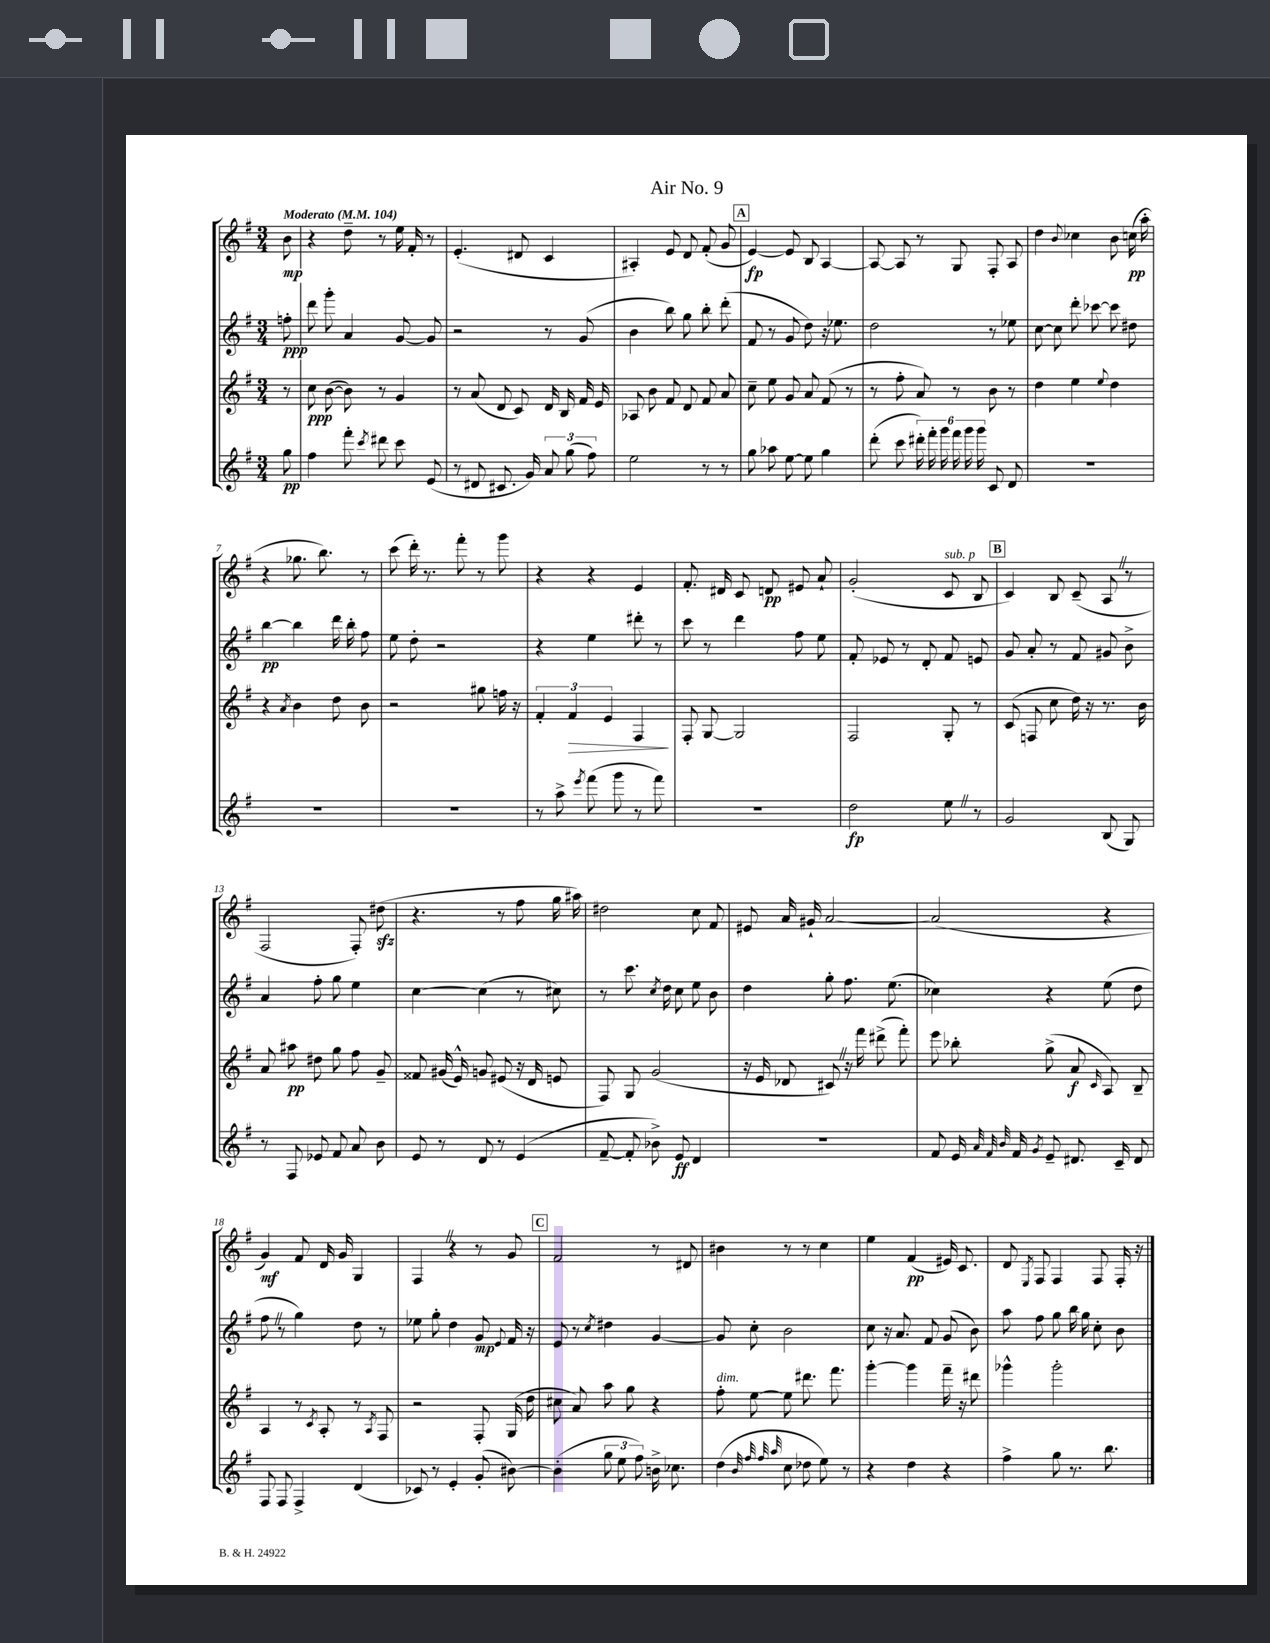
\header { title = "Air No. 9" }
<<
\new StaffGroup <<
\new Staff = "s0" {
    \clef treble \key g \major \numericTimeSignature \time 3/4 \partial 8 \tempo "Moderato" 4 = 104
    \autoBeamOff b'8\mp |
    r4 d''8-- r8 e''16 fis'16-. r8 |
    e'4.-.( dis'8 c'4 |
    ais4-.) e'8 d'8 fis'8-.( g'8 |
    \mark \markup { \box "A" } e'4~\fp) e'8 b8 a4~ |
    a8~ a8 r8 g8 fis8-. a8 |
    d''4 \appoggiatura { b'8 } ces''4 b'8 c''16\pp( a''16-. |
    r4 ges''8. b''8.) r8 |
    c'''8( d'''16-.) r8. fis'''8-. r8 g'''8 |
    r4 r4 e'4 |
    fis'8.-. dis'16 c'8 d'8\pp eis'8 a'8-! |
    g'2-.( c'8^\markup { \italic "sub. p" } b8 |
    \mark \markup { \box "B" } c'4) b8 c'8--( a8 \once \override BreathingSign.text = \markup { \musicglyph "scripts.caesura.straight" } \breathe r8 |
    fis2 fis8-.) dis''8\sfz( |
    r4. r8 fis''8 g''16 ais''16) |
    dis''2 c''8 fis'8 |
    eis'8 a'16 gis'16-! a'2~ |
    a'2( r4 |
    g'4\mf) fis'8 d'16 g'16 g4 |
    fis4 \once \override BreathingSign.text = \markup { \musicglyph "scripts.caesura.straight" } \breathe r4 r8 g'8 |
    \mark \markup { \box "C" } fis'2 r8 dis'8 |
    bis'4 r8 r8 c''4 |
    e''4 fis'4\pp( eis'16) c'8. |
    d'8 \acciaccatura { e8 } fis8 fis4 fis8 fis16-. r16 \bar "|." |
}
\new Staff = "s1" {
    \clef treble \key g \major \numericTimeSignature \time 3/4 \partial 8
    \autoBeamOff f''8-.\ppp |
    d'''8 g'''8-. a'4 g'8~ g'8 |
    r2 r8 g'8( |
    b'4 b''8) g''8 b''8-. d'''8-.( |
    \mark \markup { \box "A" } fis'8 r8 g'8 d''8) r16 ees''8. |
    d''2 r8 ees''8 |
    c''8~ c''8 d'''8-. ces'''8~ ces'''8 dis''8 |
    b''4~\pp b''4 d'''16 b''16-. fis''8 |
    e''8 d''8-. r2 |
    r4 e''4 dis'''8-. r8 |
    c'''8 r8 d'''4 fis''8 e''8 |
    fis'8-. ees'8 r8 d'8-. fis'8 e'8 |
    \mark \markup { \box "B" } g'8 a'8-. r8 fis'8 gis'8 b'8-> |
    a'4 fis''8-. g''8 e''4 |
    c''4~ c''4( r8 cis''8) |
    r8 c'''8. \acciaccatura { c''8 } d''16 c''8 e''8 b'8 |
    d''4 g''8-. fis''8. e''8.( |
    ces''4) r4 e''8( d''8 |
    fis''8 \once \override BreathingSign.text = \markup { \musicglyph "scripts.caesura.straight" } \breathe r8 g''4) d''8 r8 |
    ees''8 g''8-. d''4 g'8\mp \appoggiatura { e'8 } fis'16 r16 |
    \mark \markup { \box "C" } e'8 r8 \acciaccatura { c''8 } dis''4 g'4~ |
    g'8 c''8-. b'2 |
    c''8 r16 a'8. fis'8 g'8( b'8) |
    a''8 fis''8 g''8 b''16 g''16 c''8-. b'8 \bar "|." |
}
\new Staff = "s2" {
    \clef treble \key g \major \numericTimeSignature \time 3/4 \partial 8
    \autoBeamOff r8 |
    c''8\ppp b'8~( b'8) r8 g'4 |
    r8 a'8( d'8 c'8) d'16 b16 fis'16 e'16 |
    aes8 b'8 fis'8 d'8 fis'8 a'8 |
    \mark \markup { \box "A" } c''8-- e''8 g'8 a'8 fis'8( r8 |
    r8 fis''8-. a'8) r8 b'8 r8 |
    d''4 e''4 \appoggiatura { e''8 } d''4 |
    r4 \acciaccatura { a'8 } b'4 d''8 b'8 |
    r2 gis''8 f''16 r16 |
    \tuplet 3/2 { fis'4-. fis'4\> e'4 } fis4\! |
    fis8-. g8~ g2 |
    fis2 g8-. r8 |
    \mark \markup { \box "B" } c'8( f8 c''8 d''16) r16 r8. b'16 |
    a'8 ais''8\pp dis''8 g''8 fis''8 g'8-- |
    fisis'8 gis'16( e'16-^) g'8 eis'8( r16 d'16 e'8 |
    fis8) g8 g'2( |
    r16 e'16 des'8 cis'8) \once \override BreathingSign.text = \markup { \musicglyph "scripts.caesura.straight" } \breathe r16 fis'''16 dis'''8->( fis'''8-.) |
    e'''8 bes''8-. g''8->( a'8\f \grace { c'16 } a8) b8-- |
    a4 r8 \acciaccatura { c'8 } a8-. r8 \acciaccatura { a8 } fis8 |
    r2 fis8-. g16( d''16 |
    \mark \markup { \box "C" } cis''8 a'8) a''8 g''8 r4 |
    fis''8-.^\markup { \italic "dim." } e''8~ e''8 dis'''8. fis'''8. |
    g'''4~-. g'''4 fis'''16-- r16 dis'''8 |
    ges'''4-^ ges'''2-. \bar "|." |
}
\new Staff = "s3" {
    \clef treble \key g \major \numericTimeSignature \time 3/4 \partial 8
    \autoBeamOff g''8\pp |
    fis''4 fis'''8-. \acciaccatura { c'''8 } dis'''8 c'''8 e'8( |
    r8 dis'8 cis'8. g'16) \tuplet 3/2 { a'8 g''8( fis''8) } |
    e''2 r8 r8 |
    \mark \markup { \box "A" } g''8 aes''8 e''8~ e''8 g''4 |
    d'''8-.( c'''8 \tuplet 6/4 { dis'''16-.) fis'''16-. g'''16 fis'''16 g'''16 g'''16 } c'8 d'8 |
    R2. |
    R2. |
    R2. |
    r8 a''8-> \acciaccatura { e'''8 } fis'''8( g'''8 r8 fis'''8) |
    R2. |
    d''2\fp e''8 \once \override BreathingSign.text = \markup { \musicglyph "scripts.caesura.straight" } \breathe r8 |
    \mark \markup { \box "B" } g'2 b8( g8) |
    r8 fis8 ees'8 fis'8 a'8 b'8 |
    e'8 r8 d'8 r8 e'4( |
    fis'8~-- fis'8-. bes'8->) e'8\ff d'4 |
    R2. |
    fis'8 e'16 \grace { a'32 fis'32 b'32 } fis'16 \acciaccatura { g'8 } e'8-- dis'8. c'16-- dis'8 |
    fis8 fis8 fis4-> d'4( |
    ces'8) r8 e'4-. g'8-.( bis'8~) |
    \mark \markup { \box "C" } bis'4-.( \tuplet 3/2 { g''8 e''8 fis''8) } b'16-> ces''8. |
    d''4( \grace { b'32 fis''32 fis''32 a''32 } c''8 des''8 e''8) r8 |
    r4 d''4 r4 |
    fis''4-> g''8 r8. b''8. \bar "|." |
}
>>
>>
